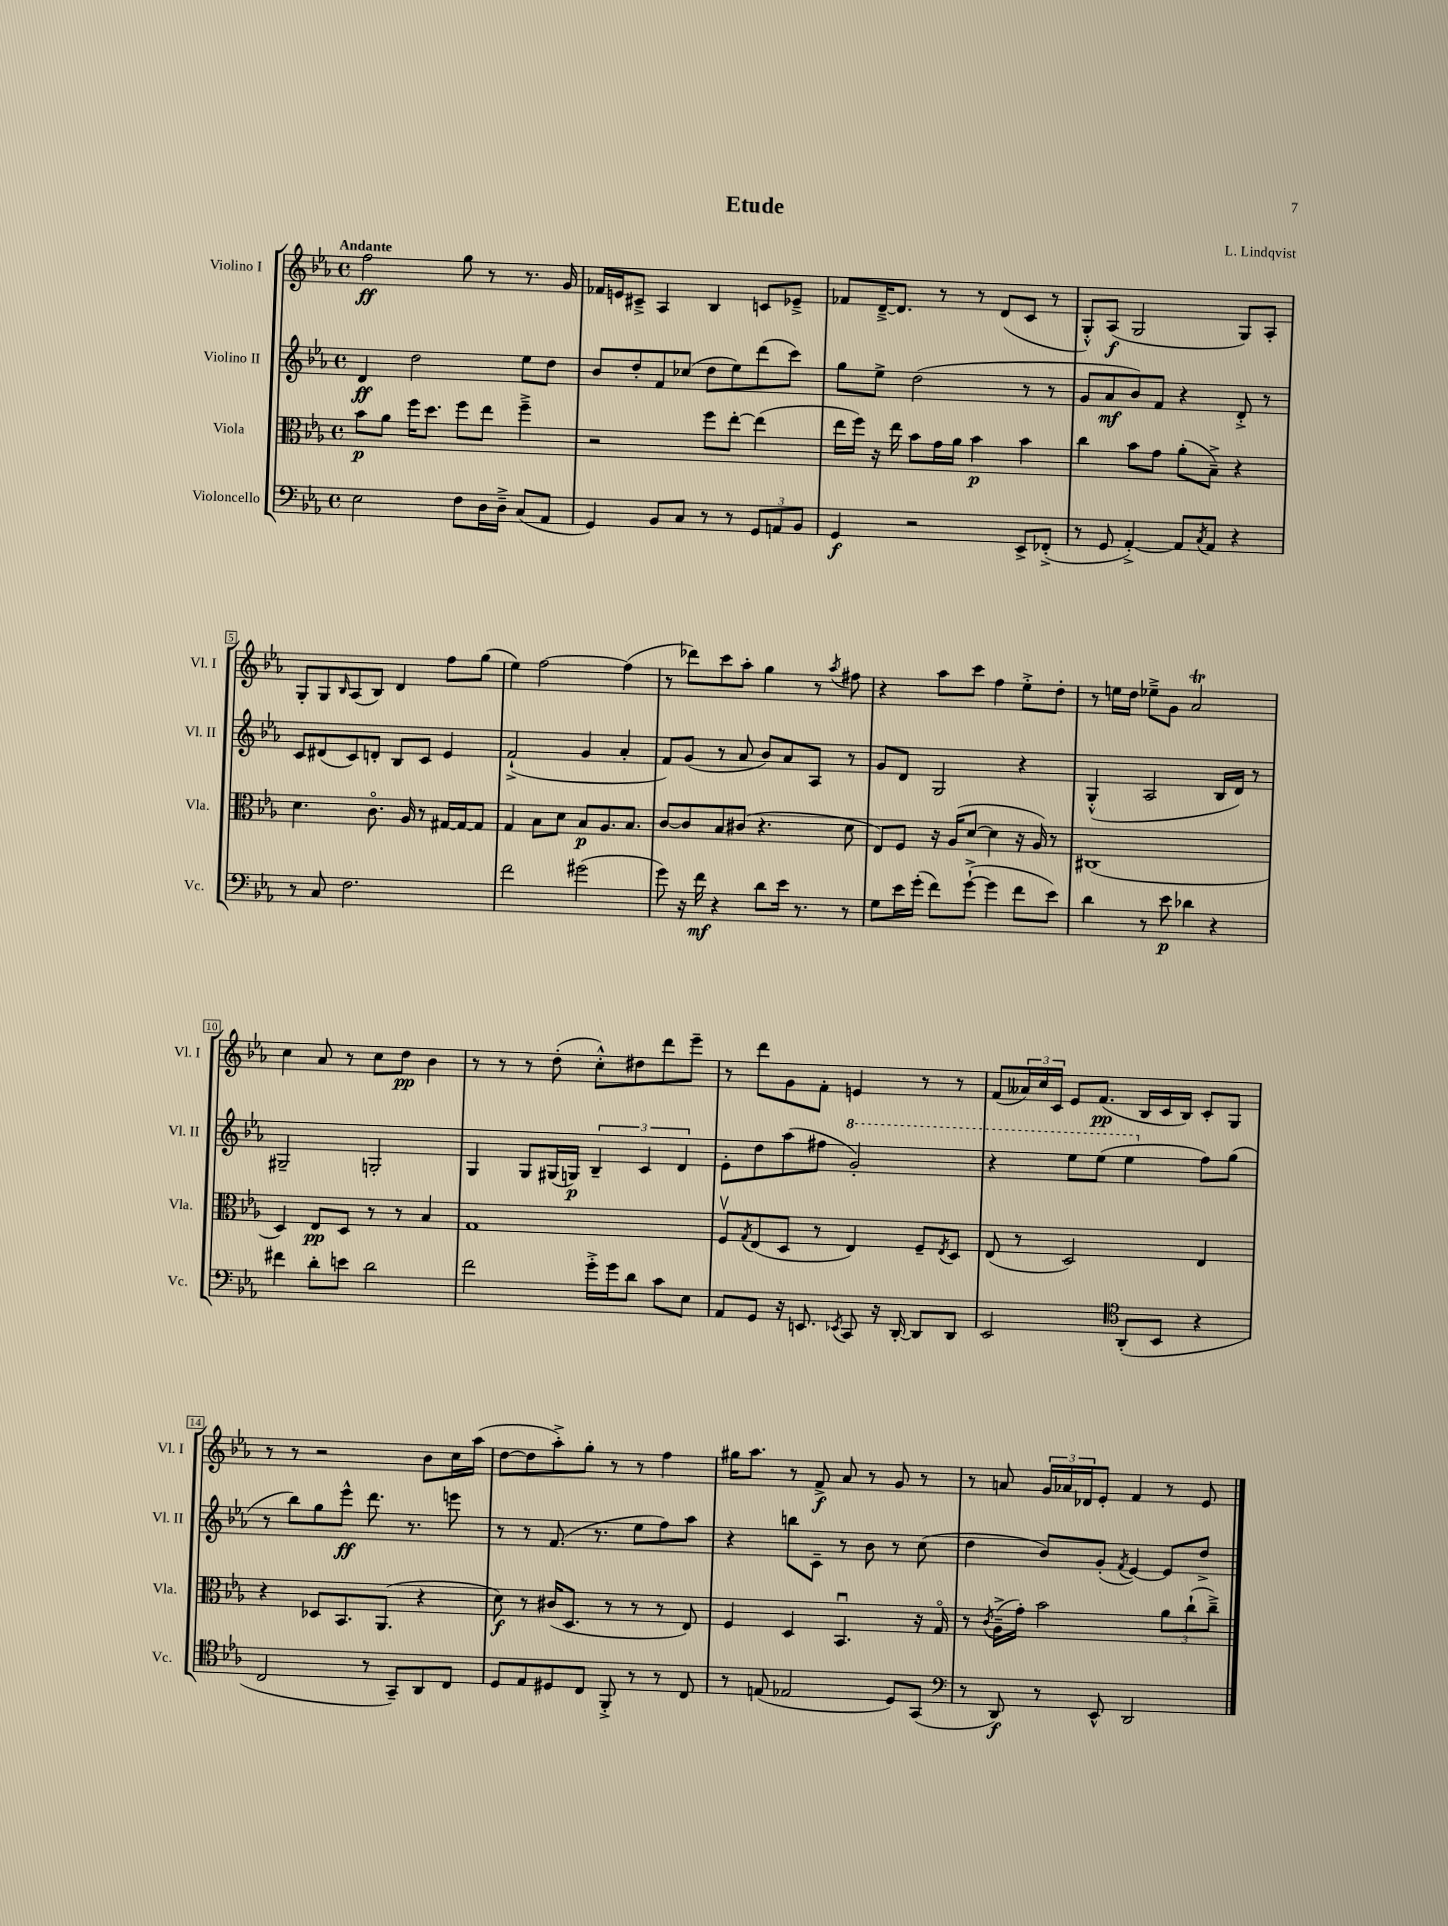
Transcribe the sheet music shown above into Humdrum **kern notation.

**kern	**dynam	**kern	**dynam	**kern	**dynam	**kern	**dynam
*part4	*part4	*part3	*part3	*part2	*part2	*part1	*part1
*staff4	*staff4	*staff3	*staff3	*staff2	*staff2	*staff1	*staff1
*I"Violoncello	*	*I"Viola	*	*I"Violino II	*	*I"Violino I	*
*I'Vc.	*	*I'Vla.	*	*I'Vl. II	*	*I'Vl. I	*
*clefF4	*	*clefC3	*	*clefG2	*	*clefG2	*
*k[b-e-a-]	*	*k[b-e-a-]	*	*k[b-e-a-]	*	*k[b-e-a-]	*
*M4/4	*	*M4/4	*	*M4/4	*	*M4/4	*
*met(c)	*	*met(c)	*	*met(c)	*	*met(c)	*
=1	=1	=1	=1	=1	=1	=1	=1
!	!	!	!	!	!	!LO:TX:a:B:t=Andante	!
2E-\	.	8b-\L	p	4d/	ff	2ff\	ff
.	.	8a-\J	.	.	.	.	.
.	.	16ff\KL	.	2dd\	.	.	.
.	.	8.dd\J	.	.	.	.	.
8F\L	.	8ff\L	.	.	.	8gg\	.
16D\L	.	8ee-\J	.	.	.	8r	.
16D~^\JJ	.	.	.	.	.	.	.
(8C/L	.	4ff~^\	.	8ee-\L	.	8.r	.
8AA-/J	.	.	.	8dd\J	.	.	.
.	.	.	.	.	.	16g/	.
=2	=2	=2	=2	=2	=2	=2	=2
4GG/)	.	2r	.	8b-/L	.	16f-X/LL	.
.	.	.	.	.	.	16en/J	.
.	.	.	.	8dd'/	.	8c#X~^/J	.
8BB-/L	.	.	.	8f/	.	4A-/	.
8C/J	.	.	.	(8cc-X/J	.	.	.
8r	.	8ff\L	.	8dd\L	.	4B-/	.
8r	.	[8ee-'\J	.	8ee-\)	.	.	.
12GG/L	.	(4ee-\]	.	(8ddd\	.	8cn/L	.
12AAn/	.	.	.	.	.	.	.
.	.	.	.	8ccc\J)	.	8e-X~^/J	.
12BB-/J	.	.	.	.	.	.	.
=3	=3	=3	=3	=3	=3	=3	=3
4GG/	f	16ee-\LL	.	8gg\L	.	8f-X/L	.
.	.	16ff\JJ)	.	.	.	.	.
.	.	16r	.	8ee-^\J	.	[16d~^/K	.
.	.	16ee-\	.	.	.	8.d/J]	.
2r	.	8b-\L	.	(2dd\	.	.	.
.	.	16g\L	.	.	.	8r	.
.	.	16a-\JJ	.	.	.	.	.
.	.	4b-\	p	.	.	8r	.
.	.	.	.	.	.	(8d/L	.
8EE-^/L	.	4b-\	.	8r	.	8c/J	.
(8FF-X'^/J	.	.	.	8r	.	8r	.
=4	=4	=4	=4	=4	=4	=4	=4
8r	.	4cc\	.	8g/L	.	8G'^^/L)	.
8GG/	.	.	.	8a-/	mf	(8A-/J	f
[4AA-'^/)	.	8b-\L	.	8b-/)	.	2G/	.
.	.	8g\J	.	8f/J	.	.	.
8AA-/L]	.	(8a-'\L	.	4r	.	.	.
8qC/	.	.	.	.	.	.	.
8AA-/J	.	8B-~^\J)	.	.	.	.	.
4r	.	4r	.	8d'^/	.	8G/L)	.
.	.	.	.	8r	.	8A-'/J	.
!!LO:LB:g=z
=5	=5	=5	=5	=5	=5	=5	=5
8r	.	4.d\	.	8c/L	.	8G'/L	.
8C/	.	.	.	(8d#X/	.	8G/	.
.	.	.	.	.	.	16qqB-/	.
2.F\	.	.	.	8c/)	.	(8A-/	.
.	.	8.c\	.	8dn'/J	.	8B-/J)	.
.	.	.	.	8B-/L	.	4d/	.
.	.	16A-/	.	.	.	.	.
.	.	8r	.	8c/J	.	.	.
.	.	[16G#X/LL	.	4e-/	.	8ff\L	.
.	.	16G#/J_	.	.	.	.	.
.	.	8G#/J]	.	.	.	(8gg\J	.
=6	=6	=6	=6	=6	=6	=6	=6
2f\	.	4G/	.	(2f`^/	.	4ee-\)	.
.	.	8B-\L	.	.	.	[2ff\	.
.	.	8d\J	.	.	.	.	.
(2g#X\	.	8B-/L	p	4g/	.	.	.
.	.	8.A-/	.	.	.	.	.
.	.	.	.	4a-'/	.	(4ff\]	.
.	.	8.B-/J	.	.	.	.	.
=7	=7	=7	=7	=7	=7	=7	=7
8g\)	.	[8c/L	.	8f/L)	.	8r	.
16r	.	8c/]	.	(8g/J	.	8ddd-X\L)	.
16f\	mf	.	.	.	.	.	.
4r	.	8B-/	.	8r	.	8ccc\	.
.	.	(8c#X/J	.	8a-/	.	8aa-'\J	.
8d\L	.	4.r	.	8b-/L)	.	4gg\	.
16e-\Jk	.	.	.	8a-/	.	.	.
8.r	.	.	.	.	.	.	.
.	.	.	.	8A-/J	.	8r	.
.	.	.	.	.	.	8qaa-/	.
8r	.	8d\	.	8r	.	8ff#X\	.
=8	=8	=8	=8	=8	=8	=8	=8
8G\L	.	8E-/L)	.	8g/L	.	4r	.
16e-\L	.	8F/J	.	8d/J	.	.	.
(16g'\JJ	.	.	.	.	.	.	.
8f\L)	.	16r	.	2G/	.	8aa-\L	.
.	.	(16A-/KL	.	.	.	.	.
([8g`^\J	.	[8d/J	.	.	.	8ccc\J	.
4g\]	.	4d\]	.	.	.	4ff\	.
8f\L	.	16r	.	4r	.	8ee-'^\L	.
.	.	16A-/)	.	.	.	.	.
8e-\J)	.	8r	.	.	.	8dd'\J	.
=9	=9	=9	=9	=9	=9	=9	=9
4d\	.	(1C#X	.	(4G'^^/	.	8r	.
.	.	.	.	.	.	16een\LL	.
.	.	.	.	.	.	16dd\JJ	.
8r	.	.	.	2A-/	.	8ee-X~^\L	.
8e-\	p	.	.	.	.	8g\J	.
4d-X\	.	.	.	.	.	2a-T/	.
4r	.	.	.	16B-/LL	.	.	.
.	.	.	.	16d/JJ)	.	.	.
.	.	.	.	8r	.	.	.
!!LO:LB:g=z
=10	=10	=10	=10	=10	=10	=10	=10
4f#X\	.	4D/)	.	2G#X~/	.	4cc\	.
8d'\L	.	8E-/L	pp	.	.	8a-/	.
8en\J	.	8D/J	.	.	.	8r	.
2d\	.	8r	.	2Gn'/	.	8cc\L	.
.	.	8r	.	.	.	8dd\J	pp
.	.	4B-/	.	.	.	4b-\	.
=11	=11	=11	=11	=11	=11	=11	=11
2f\	.	1G	.	4G/	.	8r	.
.	.	.	.	.	.	8r	.
.	.	.	.	8G/L	.	8r	.
.	.	.	.	(16G#X/L	.	(8dd'\	.
.	.	.	.	16Gn/JJ)	p	.	.
16g'^\LL	.	.	.	6B-~/	.	8cc'^^\L)	.
16g\J	.	.	.	.	.	.	.
8d\J	.	.	.	.	.	8dd#X\	.
.	.	.	.	6c/	.	.	.
8c\L	.	.	.	.	.	8ddd\	.
.	.	.	.	6d/	.	.	.
8E-\J	.	.	.	.	.	8eee-~\J	.
=12	=12	=12	=12	=12	=12	=12	=12
8AA-/L	.	8Fv/L	.	8e-'\L	.	8r	.
.	.	8qG/	.	.	.	.	.
8GG/J	.	(8E-/	.	8dd\	.	8ddd\L	.
16r	.	8D/J	.	(8aa-\	.	8g\	.
8.EEn/	.	.	.	.	.	.	.
.	.	8r	.	8ff#X\J	.	8f'\J	.
8qEE-X/	.	.	.	.	.	.	.
*	*	*	*	*8va	*	*	*
8CC/	.	4E-/)	.	2gg'/)	.	4en/	.
16r	.	.	.	.	.	.	.
[16DD'/	.	.	.	.	.	.	.
8DD/L]	.	8F~/L	.	.	.	8r	.
.	.	8qE-/	.	.	.	.	.
8DD/J	.	8D/J	.	.	.	8r	.
=13	=13	=13	=13	=13	=13	=13	=13
2EE-/	.	(8E-/	.	4r	.	(8f/L	.
.	.	8r	.	.	.	24a--X/L)	.
.	.	.	.	.	.	24cc/	.
.	.	.	.	.	.	24c/JJ	.
.	.	2D/)	.	8eee-\L	.	8e-/L	.
.	.	.	.	(8eee-\J	.	(8.f/J	pp
*clefC4	*	*	*	*	*	*	*
(8AA-'/L	.	.	.	4eee-\	.	.	.
.	.	.	.	.	.	16B-/LL	.
8BB-/J	.	.	.	.	.	16c/	.
.	.	.	.	.	.	16B-/JJ)	.
*	*	*	*	*X8va	*	*	*
4r	.	4E-/	.	8ff\L)	.	8c'/L	.
.	.	.	.	(8gg\J	.	8G/J	.
!!LO:LB:g=z
=14	=14	=14	=14	=14	=14	=14	=14
2C/	.	4r	.	8r	.	8r	.
.	.	.	.	8bb-\L)	.	8r	.
.	.	8D-X/L	.	8gg\	.	2r	.
.	.	8.BB-/	.	8eee-^^\J	ff	.	.
8r	.	.	.	8.ddd\	.	.	.
.	.	(8.AA-/J	.	.	.	.	.
8GG~/L)	.	.	.	.	.	.	.
.	.	.	.	8.r	.	.	.
8AA-/	.	4r	.	.	.	8b-\L	.
8C/J	.	.	.	8eeen\	.	16cc\L	.
.	.	.	.	.	.	(16aa-\JJ	.
=15	=15	=15	=15	=15	=15	=15	=15
8D/L	.	8d\)	f	8r	.	[8dd\L	.
8E-/	.	8r	.	8r	.	8dd\]	.
8D#X/	.	(16c#X/KL	.	(8.f/	.	8aa-'^\)	.
.	.	8.D/J	.	.	.	.	.
8C/J	.	.	.	.	.	8gg'\J	.
.	.	.	.	8.r	.	.	.
8FF'^/	.	8r	.	.	.	8r	.
8r	.	8r	.	8ee-\L	.	8r	.
8r	.	8r	.	8ff\)	.	4ff\	.
8C/	.	8E-/)	.	8aa-\J	.	.	.
=16	=16	=16	=16	=16	=16	=16	=16
8r	.	4F/	.	4r	.	16gg#X\KL	.
.	.	.	.	.	.	8.aa-\J	.
(8En/	.	.	.	.	.	.	.
2E-X/	.	4D/	.	8bbn\L	.	8r	.
.	.	.	.	8c~\J	.	8f^/	f
.	.	4.BB-u/	.	8r	.	8a-/	.
.	.	.	.	8b-\	.	8r	.
8D/L)	.	.	.	8r	.	8g/	.
(8GG/J	.	16r	.	(8cc\	.	8r	.
.	.	16G/	.	.	.	.	.
=17	=17	=17	=17	=17	=17	=17	=17
*clefF4	*	*	*	*	*	*	*
8r	.	8r	.	4dd\	.	8r	.
.	.	8qc/	.	.	.	.	.
8DD/)	f	(16A-~^\LL	.	.	.	8an/	.
.	.	16g'\JJ)	.	.	.	.	.
8r	.	2b-\	.	8b-/L)	.	24g/LL	.
.	.	.	.	.	.	24a-X/	.
.	.	.	.	.	.	24d-X/J	.
8EE-^^/	.	.	.	(8g'/J	.	8e-'/J	.
.	.	.	.	8qf/	.	.	.
2DD/	.	.	.	[4e-/)	.	4f/	.
.	.	12a-\L	.	8e-/L]	.	8r	.
.	.	(12cc`\	.	.	.	.	.
.	.	.	.	8dd^/J	.	8e-/	.
.	.	12cc~^\J)	.	.	.	.	.
==	==	==	==	==	==	==	==
*-	*-	*-	*-	*-	*-	*-	*-
